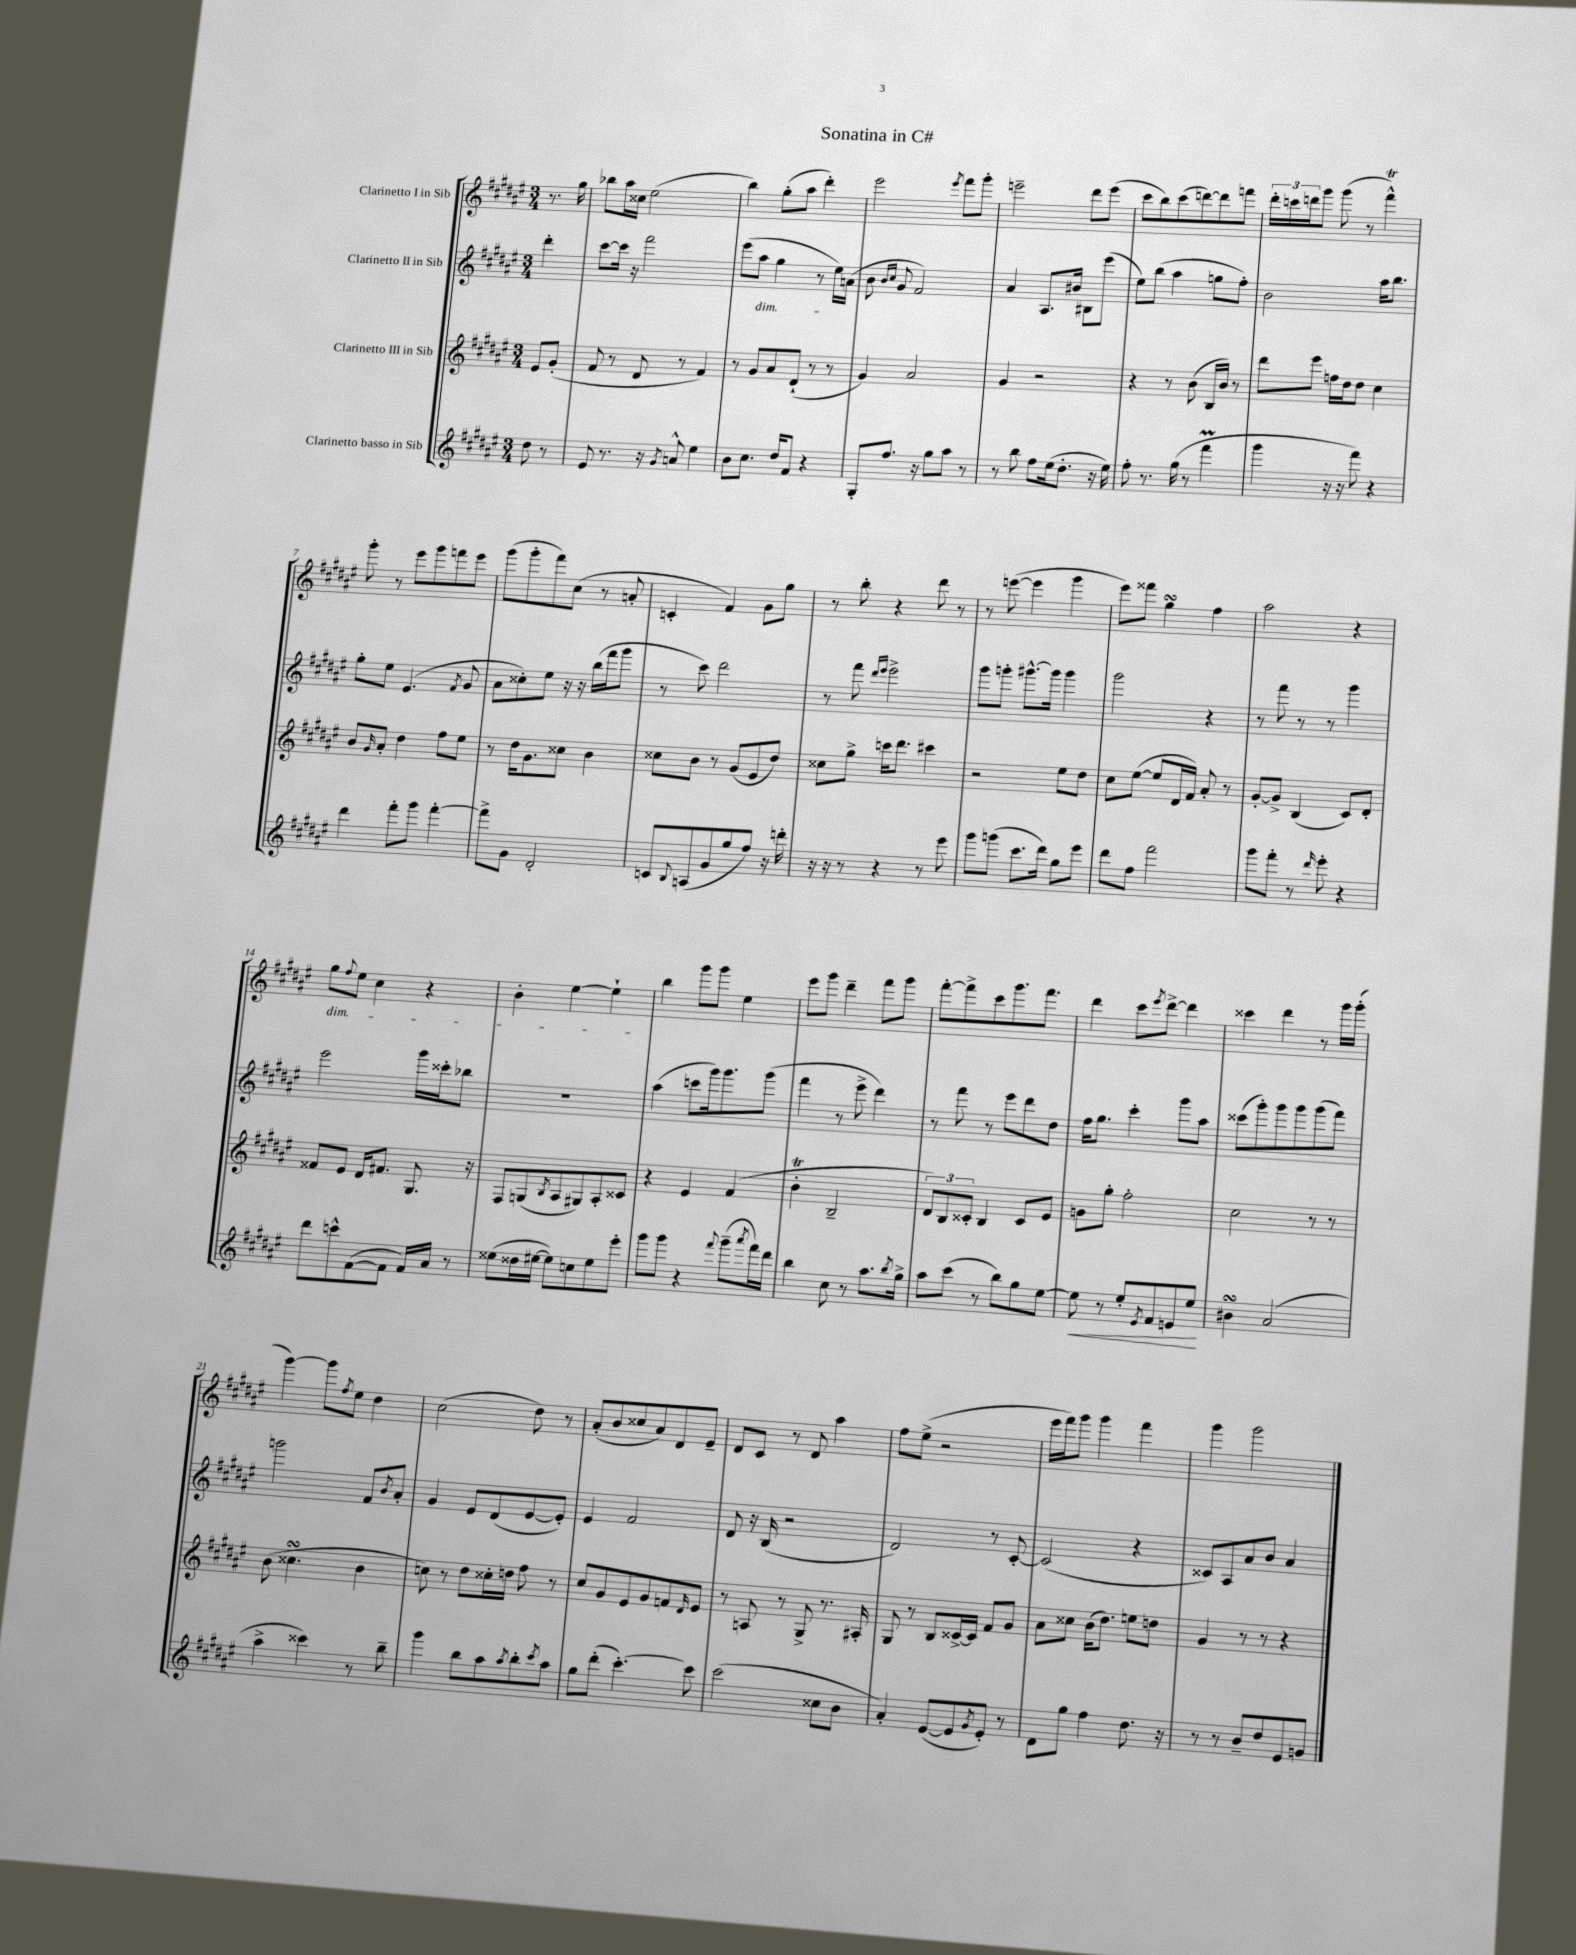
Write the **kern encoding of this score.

**kern	**kern	**kern	**kern
*staff4	*staff3	*staff2	*staff1
*clefG2	*clefG2	*clefG2	*clefG2
*k[f#c#g#d#a#e#]	*k[f#c#g#d#a#e#]	*k[f#c#g#d#a#e#]	*k[f#c#g#d#a#e#]
*M3/4	*M3/4	*M3/4	*M3/4
8dd#\	8e#/L	4ddd#'\	8.r
8r	(8g#'/J	.	.
.	.	.	16gg#\
=	=	=	=
8e#/	8f#/	[8ccc#\L	8bb-\L
8.r	8r	16ccc#\]Jk	16aa#\L
.	.	16r	16cc##\JJ
.	8d#/	2fff#\	(2ee#\
16r	.	.	.
8qg#/	.	.	.
8a^^/	8r	.	.
4ee#\	4f#/)	.	.
=	=	=	=
8b\L	8r	(8eee#\L	4bb\)
8.cc#\J	8g#/L	8aa#\J	.
.	8a#/	4gg#\	(8gg#'\L
16dd#/LK	.	.	.
8f#/J	(8d#`/J	.	8aa#\J
4r	8r	8r	4ddd#'\)
.	8r	16ee#\LL)	.
.	.	(16a\JJ	.
=	=	=	=
8G#'/L	4g#/)	8b\	2eee#\
.	.	16qqb/LL	.
.	.	16qqcc#/JJ	.
8.ff#/J	.	8g#/	.
.	2a#/	2f#/)	.
16r	.	.	.
8gg#\L	.	.	.
.	.	.	8qeee#/
8aa#\J	.	.	8fff#\L
8r	.	.	8ggg#'\J
=	=	=	=
8r	4g#/	4a#/	2eee~\
8bb\	.	.	.
8ff#\L	2r	8.A#/L	.
(16ee#\k	.	.	.
8.dd#'\J	.	16b#/Jk	.
.	.	8B#\L	8ddd#\L
16r	.	(8eee#\J	(8eee\J
16ee#\)	.	.	.
=	=	=	=
8ff#'\	4r	8ee#\L)	8ccc#\L
8.r	.	(8bb\J	8bb\)
.	8r	4aa#\	(8ccc#\
(16gg#\	.	.	.
8r	(8b\	.	[8ddd\)
4fff#\	16B/LL	8gg\L	8ddd\]
.	16b/JJ)	.	.
.	8r	8ff#'\J)	8fff\J
=	=	=	=
4ggg#\	8ddd#\L	2b\	24ddd#'\LL
.	.	.	24ccc\
.	.	.	24ddd\J
.	8eee#\J	.	8ggg#\J
16r	16ff\LL	.	(8ggg#\
16r	16dd#\J	.	.
8fff#\)	8dd#\J	.	8r
4r	4cc#\	16aa#\LK	4fff#^^\)
.	.	8.bb\J	.
=	=	=	=
4ddd#\	8b/L	8gg#'\L	8ggg#'\
.	16qqg#/	.	.
.	8a#'/J	8ee#\J	8r
8fff#'\L	4dd#\	(4.e#/	8eee#\L
8ggg#\J	.	.	8ggg#\
[4fff#'\	8ff#\L	.	8fff\
.	.	8qf#/	.
.	8ee#\J	8g#/	8eee#\J
=	=	=	=
8fff#^\]L	8r	8a#\L	(8ggg#\L
8g#\J	16dd#\LK	8cc##'\)	8ggg#'\
.	8.g#\	.	.
2d#'/	.	8ee#\J	8fff#\)
.	8cc##\J	16r	(8cc#\J
.	.	16r	.
.	4b\	(16bb\LL	8r
.	.	16fff#\J	.
.	.	8ggg#\J	8a'/
=	=	=	=
8c/L	8cc##\L	8r	4c'/
8qqB/	.	.	.
(8A/	8b\J	8ccc#\)	.
8g#/	8r	2ddd#\	4f#/)
8gg#/	(8g#/L	.	.
8ff#/J)	8e#/	.	8g#\L
16r	8dd#/J)	.	8gg#\J
16ddd'\	.	.	.
=	=	=	=
16r	8cc##\L	8r	8r
16r	.	.	.
8r	8gg#^\J	8fff#\	8bb'\
.	.	16qqddd#/LL	.
.	.	16qqeee#/JJ	.
4r	16ccc\LK	2eee#^\	4r
.	8.ddd#\J	.	.
8r	4ccc#\	.	8ddd#\
8eee#\	.	.	8r
=	=	=	=
8ggg#\L	2r	8ggg#\L	8r
(8ggg\J	.	8ggg'\J	([8eee\
8.ccc#\L	.	[8.ggg#^^\L	4eee\]
16ddd#\Jk)	.	16ggg#\]Jk	.
8gg#\L	8ee#\L	4ggg#\	4ggg#\
8eee#\J	8dd#\J	.	.
=	=	=	=
8ddd#\L	8cc#\L	2ggg#\	8eee#\L)
8ff#\J	([8ee#\J	.	8fff##\J
2fff#\	8ee#/]L	.	4gg#\
.	16d#/L	.	.
.	16f#/JJ)	.	.
.	8a#'/	4r	4ff#\
.	8r	.	.
=	=	=	=
8ggg#\L	[8g#'/L	8r	2aa#\
8fff#'\J	8g#^/]J	8fff#\	.
8r	(4B/	8r	.
16qqddd#/	.	.	.
8eee#'\	.	8r	.
4r	8c#/L)	4ggg#\	4r
.	8d#'/J	.	.
=	=	=	=
8ddd#\L	8f##/L	2eee#\	8gg#\L
.	.	.	8qqff#/
8ccc^^\	8e#/J	.	8ee#\J
([8f#\	16d#/LK	.	4cc#\
.	8.f#/J	.	.
8f#\]J	.	.	.
16f#/LL)	8.G#/	16ggg#\LL	4r
16a#/JJ	.	16ccc##'\J	.
8r	.	8bb-\J	.
.	16r	.	.
=	=	=	=
(8ee##\L	8F#/L	2.r	4b'\
16dd##\L	(8G/	.	.
[16ee#\JJ	.	.	.
.	8qB/	.	.
8ee#\]L)	8A#/	.	[4ee#\
8cc\	8G#/)	.	.
8ee#\	8A#'/	.	4ee#`\]
8eee#'\J	8c##/J	.	.
=	=	=	=
8ggg#\L	4r	(4aa#\	4bb\
8ggg#\J	.	.	.
4r	4e#/	8ccc\L	8ggg#\L
.	.	16ggg#\k)	8ggg#\J
.	.	8.ggg#\	.
8qqfff#/	.	.	.
(8ggg#~\L	(4f#/	.	4ee#\
8qaaa#/	.	.	.
16fff#\L)	.	(8ggg#\J	.
16ddd#\JJ	.	.	.
=	=	=	=
4bb\	4b'\	4fff#\	8eee#\L
.	.	.	8ggg#\J
8cc#\	2B~/	8r	4ddd#~\
8r	.	8eee#^\	.
8.aa#\L	.	4ddd#\)	8fff#\L
.	.	.	8ggg#\J
8qbb/	.	.	.
16gg#^\Jk	.	.	.
=	=	=	=
8aa#\L	12d#/L)	8r	[8fff#'\L
.	12B/	.	.
(8ccc#\J	.	8fff#\	8fff#^\]
.	12c##'/J	.	.
8r	4B/	8r	8ccc#\
8bb\L)	.	8eee#\L	8.ggg#\
8gg#\	8c##/L	8ddd#\	.
.	.	.	8.fff#\J
[8ee#\J	8e#/J	8dd#\J	.
=	=	=	=
8ee#\]	8g\L	16ff#\LK	4ddd#\
.	.	8.gg#\J	.
8r	8gg#'\J	.	.
8ee#'/L	2ff#'\	4ccc#'\	8ccc#\L
8qe#/	.	.	8qeee#/
8f#/	.	.	[8ddd#^\J
8e/	.	8ggg#\L	4ddd#\]
8ee#/J	.	8aa#\J	.
=	=	=	=
4b#\	2cc#\	(8ccc##\L	4ccc##\
.	.	8ggg#'\)	.
(2a#/	.	8ggg#\	4ddd#\
.	.	8ggg#\	.
.	8r	(8ggg#\	8r
.	8r	8fff#\J)	16ggg#\LL
.	.	.	(16ggg#'\JJ
=	=	=	=
4aa#^\	(8b\	2ggg\	[4ggg#\)
.	4.cc##\	.	.
4ccc##\)	.	.	8ggg#\]L
.	.	.	8qff#/
.	.	.	8ee#\J
8r	4b\	8f#/L	4dd#\
.	.	8qb/	.
8bb~\	.	8a#'/J	.
=	=	=	=
4ggg#\	8cc\)	4g#/	(2cc#\
.	8r	.	.
8bb\L	8dd#\L	8e#/L	.
8aa#\	16cc##'\L	(8d#/	.
.	16dd\JJ	.	.
8qaa#/	.	.	.
8bb'\	8ff#\	[8e#/	8dd#\)
8qccc#/	.	.	.
8aa#\J	8r	8e#'/]J)	8r
=	=	=	=
8gg#\L	8cc#/L	4e#/	(8a#'/L
(8ddd#'\J	8g#/	.	8b/
[4.ccc#'\)	8e#/	2f#/	8cc##/
.	8g#/	.	8a#/)
.	8f/	.	8d#/
.	16qqd#/	.	.
8ccc#\]	8e#/J	.	8e#~/J
=	=	=	=
(2ccc#\	8r	8d#/	8d#/L
.	8A/	16r	8c#/J
.	.	(16B/	.
.	8r	2r	8r
.	8G#^/	.	8d#/
8cc##\L	8.r	.	4aa#\
8b\J	.	.	.
.	16A#'/	.	.
=	=	=	=
4a#'/)	8G#/	2d#/)	8ff#\L
.	8r	.	(8ee#^\J
([8e#/L	8B/L	.	2r
8e#/]	[16c##^/L	.	.
.	16c##/]JJ	.	.
8qg#/	.	.	.
8e#'/J)	8f#/L	8r	.
8r	8g#/J	[8c#'/	.
=	=	=	=
8d#\L	8a#\L	(2c#/]	16eee#\LL
.	.	.	16fff#\J)
8gg#\J	8cc##\J	.	8ggg#\J
4ff#\	(16b\LK	.	4ggg#\
.	8.dd#\J)	.	.
8.dd#\	8ee\L	4r	4fff#\
.	8dd\J	.	.
16r	.	.	.
=	=	=	=
8r	4g#/	8c##/L)	4ggg#\
8r	.	8A#/	.
8b~/L	8r	8a#/	2ggg#\
8dd#/	8r	8b/J	.
8e#/	4r	4a#/	.
8g/J	.	.	.
==	==	==	==
*-	*-	*-	*-
